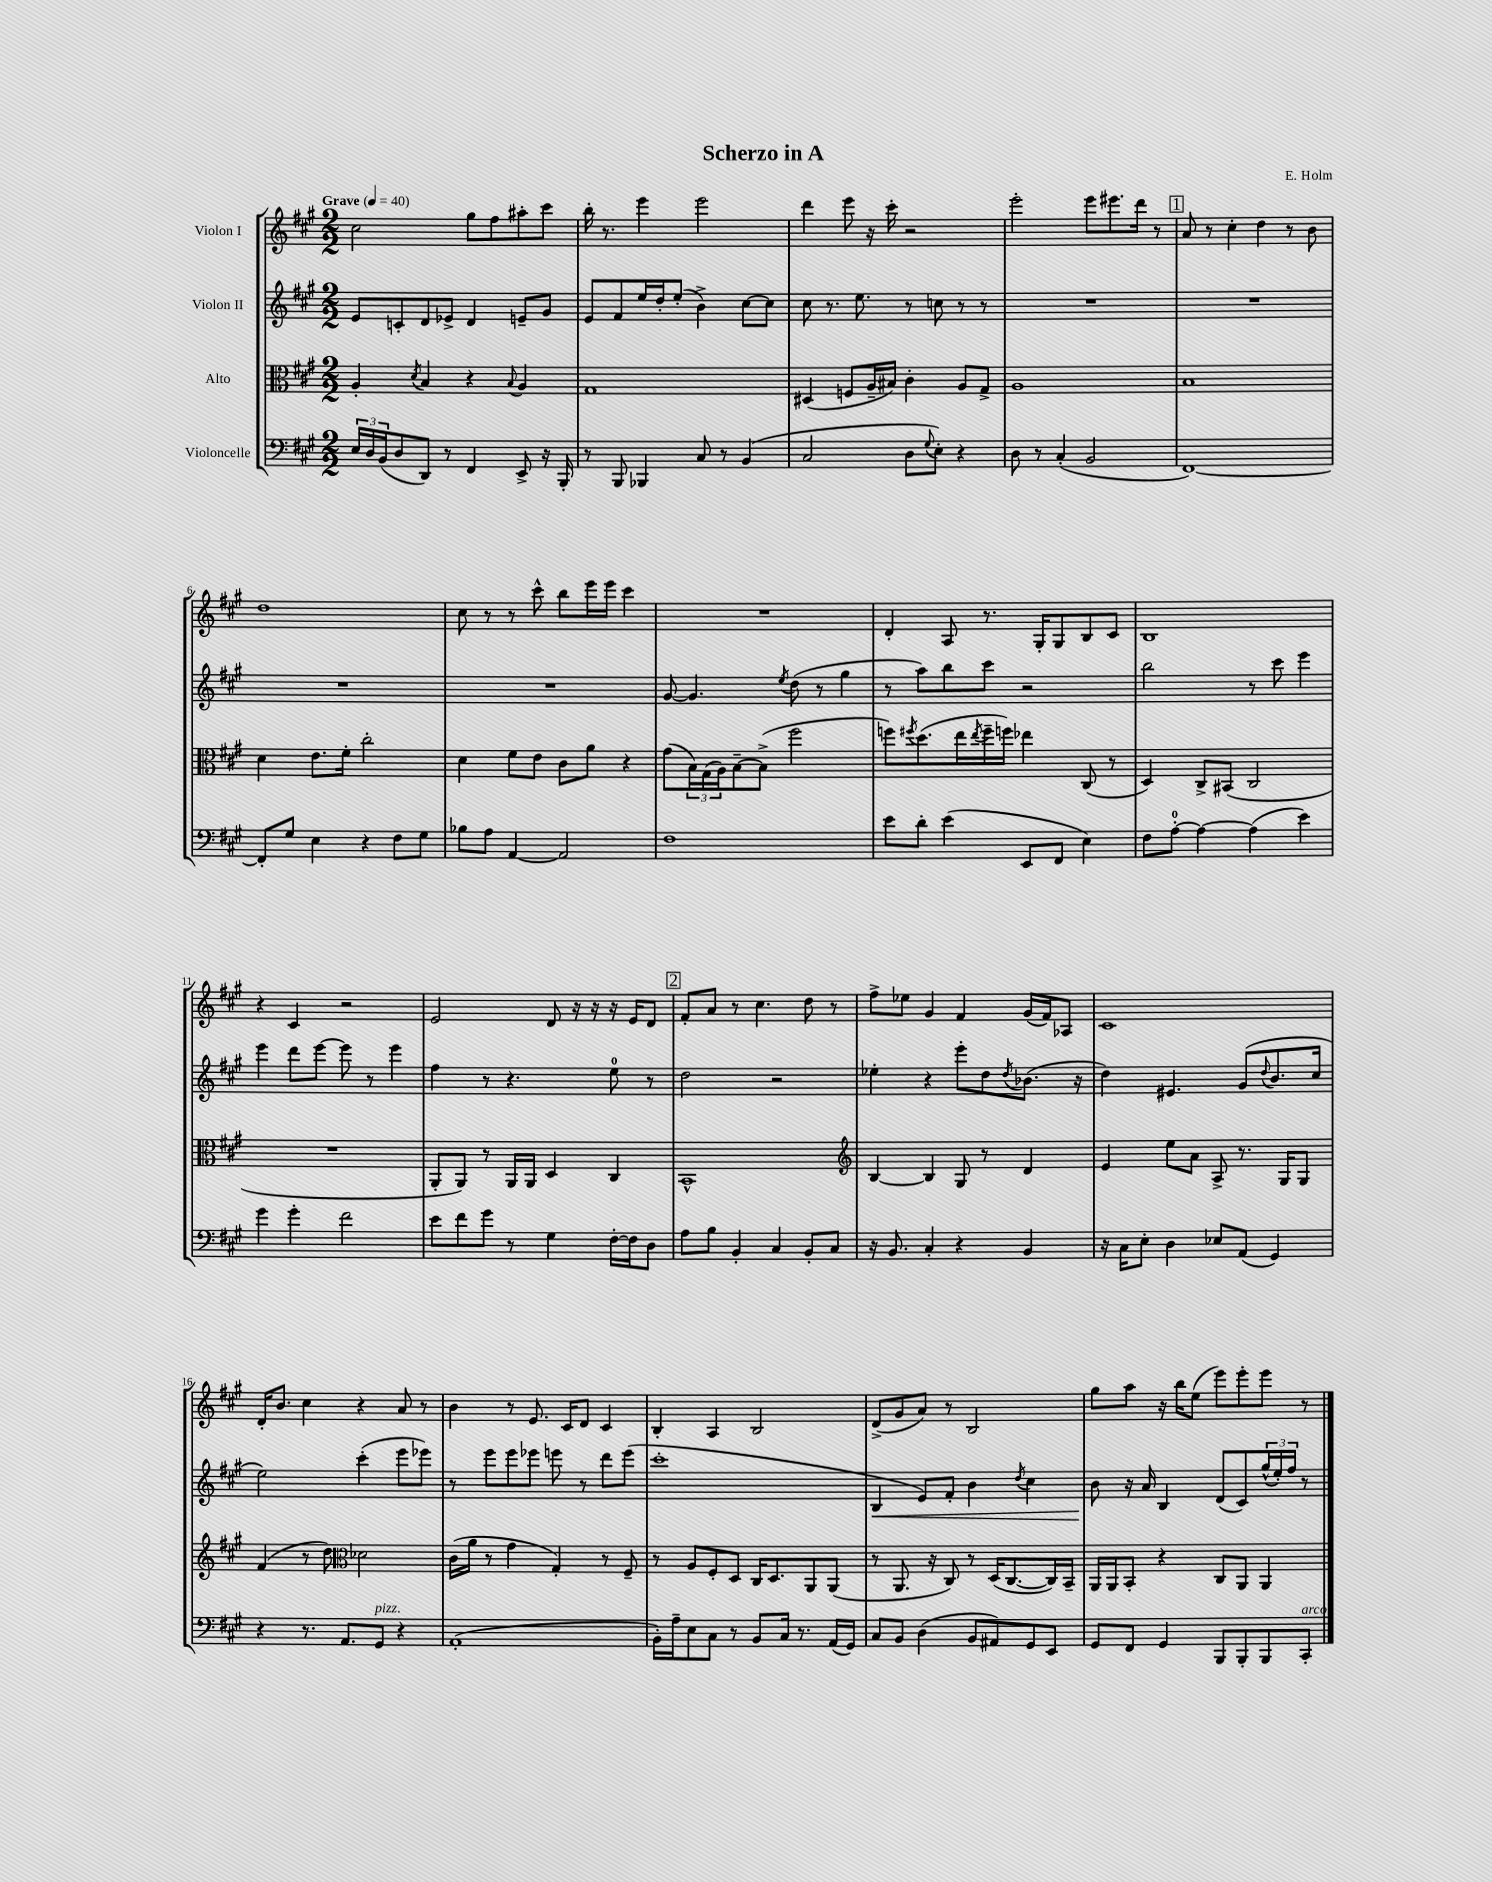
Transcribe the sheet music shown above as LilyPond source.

\header { title = "Scherzo in A" composer = "E. Holm" }
<<
\new StaffGroup <<
\new Staff = "s0" \with { instrumentName = "Violon I" } {
    \clef treble \key a \major \numericTimeSignature \time 2/2 \tempo "Grave" 4 = 40
    cis''2 gis''8 fis''8 ais''8-. cis'''8 |
    b''16-. r8. e'''4 e'''2 |
    d'''4 e'''8 r16 cis'''16-. r2 |
    e'''2-. e'''8 eis'''8. d'''16 r8 |
    \mark \markup { \box "1" } a'8 r8 cis''4-. d''4 r8 b'8 |
    d''1 |
    cis''8 r8 r8 cis'''8-^ b''8 e'''16 e'''16 cis'''4 |
    R1 |
    d'4-. a8 r8. gis16-. gis8 b8 cis'8 |
    b1 |
    r4 cis'4 r2 |
    e'2 d'8 r16 r16 r16 e'16 d'8 |
    \mark \markup { \box "2" } fis'8-. a'8 r8 cis''4. d''8 r8 |
    fis''8-> ees''8 gis'4 fis'4 gis'16( fis'16) aes8 |
    cis'1 |
    d'16-. b'8. cis''4 r4 a'8 r8 |
    b'4 r8 e'8. cis'16 d'8 cis'4 |
    b4-. a4 b2 |
    d'8->( gis'8 a'8) r8 b2 |
    gis''8 a''8 r16 b''16 e''8( e'''8) e'''8-. e'''8 r8 \bar "|." |
}
\new Staff = "s1" \with { instrumentName = "Violon II" } {
    \clef treble \key a \major \numericTimeSignature \time 2/2
    e'8 c'8-. d'8 ees'8-> d'4 e'8-- gis'8 |
    e'8 fis'8 e''16 d''16-. e''8-.( b'4->) cis''8~ cis''8 |
    cis''8 r8. e''8. r8 c''8 r8 r8 |
    R1 |
    \mark \markup { \box "1" } R1 |
    R1 |
    R1 |
    gis'8~ gis'4. \acciaccatura { e''8 } d''8( r8 gis''4 |
    r8 a''8) b''8 cis'''8 r2 |
    b''2 r8 cis'''8 e'''4 |
    e'''4 d'''8 e'''8~ e'''8 r8 e'''4 |
    fis''4 r8 r4. e''8-0 r8 |
    \mark \markup { \box "2" } d''2 r2 |
    ees''4-. r4 e'''8-. d''8 \acciaccatura { d''8 } bes'8.( r16 |
    d''4) eis'4. gis'8( \appoggiatura { d''8 } b'8. cis''16 |
    e''2) cis'''4-.( e'''8 ees'''8) |
    r8 e'''8 e'''8 ees'''8 e'''8 r8 d'''8 e'''8( |
    cis'''1-. |
    b4\< e'8) fis'8-. b'4 \acciaccatura { d''8 } cis''4 |
    b'8\! r16 a'16 b4 d'8( cis'8) \tuplet 3/2 { gis''16-^( e''16-.) fis''16 } r8 \bar "|." |
}
\new Staff = "s2" \with { instrumentName = "Alto" } {
    \clef alto \key a \major \numericTimeSignature \time 2/2
    a4-. \acciaccatura { d'8 } b4 r4 \appoggiatura { b8 } a4 |
    gis1 |
    dis4( f8 a16-- bis16) cis'4-. a8 gis8-> |
    a1 |
    \mark \markup { \box "1" } b1 |
    d'4 e'8. fis'16-. cis''2-. |
    d'4 fis'8 e'8 cis'8 a'8 r4 |
    gis'8( \tuplet 3/2 { b16) gis16( a16) } b8~-- b8->( fis''2 |
    f''8) \acciaccatura { fis''8 } d''8.( e''16 \acciaccatura { e''8 } fis''16-- f''16) ees''4 cis8( r8 |
    d4) cis8-> bis,8( cis2 |
    R1 |
    a,8-. a,8) r8 a,16 a,16 d4 cis4 |
    \mark \markup { \box "2" } b,1-^ |
    \clef treble b4~ b4 gis8 r8 d'4 |
    e'4 e''8 a'8 a8-> r8. gis16 gis8 |
    fis'4( r8 d''8) \clef alto des'2 |
    cis'16( a'16 r8 gis'4 gis4-.) r8 fis8-- |
    r8 a8 fis8-. d8 cis16 d8. a,8 a,8( |
    r8 a,8. r16 cis8) r8 d16( cis8.~ cis16) b,16-- |
    a,16 a,16 b,8-. r4 cis8 a,8 a,4 \bar "|." |
}
\new Staff = "s3" \with { instrumentName = "Violoncelle" } {
    \clef bass \key a \major \numericTimeSignature \time 2/2
    \tuplet 3/2 { e16 d16 b,16( } d8 d,8) r8 fis,4 e,8-> r16 b,,16-. |
    r8 b,,8 bes,,4 cis8 r8 b,4( |
    cis2 d8 \appoggiatura { gis8 } e8-.) r4 |
    d8 r8 cis4-.( b,2 |
    \mark \markup { \box "1" } fis,1~) |
    fis,8-. gis8 e4 r4 fis8 gis8 |
    bes8 a8 a,4~ a,2 |
    fis1 |
    e'8 d'8-. e'4( e,8 fis,8 e4) |
    fis8 a8-0~-. a4~ a4( e'4) |
    gis'4 gis'4-. fis'2 |
    e'8 fis'8 gis'8 r8 gis4 fis16~-. fis16 d8 |
    \mark \markup { \box "2" } a8 b8 b,4-. cis4 b,8-. cis8 |
    r16 b,8. cis4-. r4 b,4 |
    r16 cis16 e8-. d4 ees8 a,8( gis,4) |
    r4 r8. a,8. gis,8^\markup { \italic "pizz." } r4 |
    a,1-.( |
    b,16-.) a16-- e8 cis8 r8 b,8 cis16 r8. a,16( gis,16) |
    cis8 b,8 d4( b,8 ais,8) gis,8 e,8 |
    gis,8 fis,8 gis,4 b,,8 b,,8-. b,,8 cis,8-.^\markup { \italic "arco" } \bar "|." |
}
>>
>>
